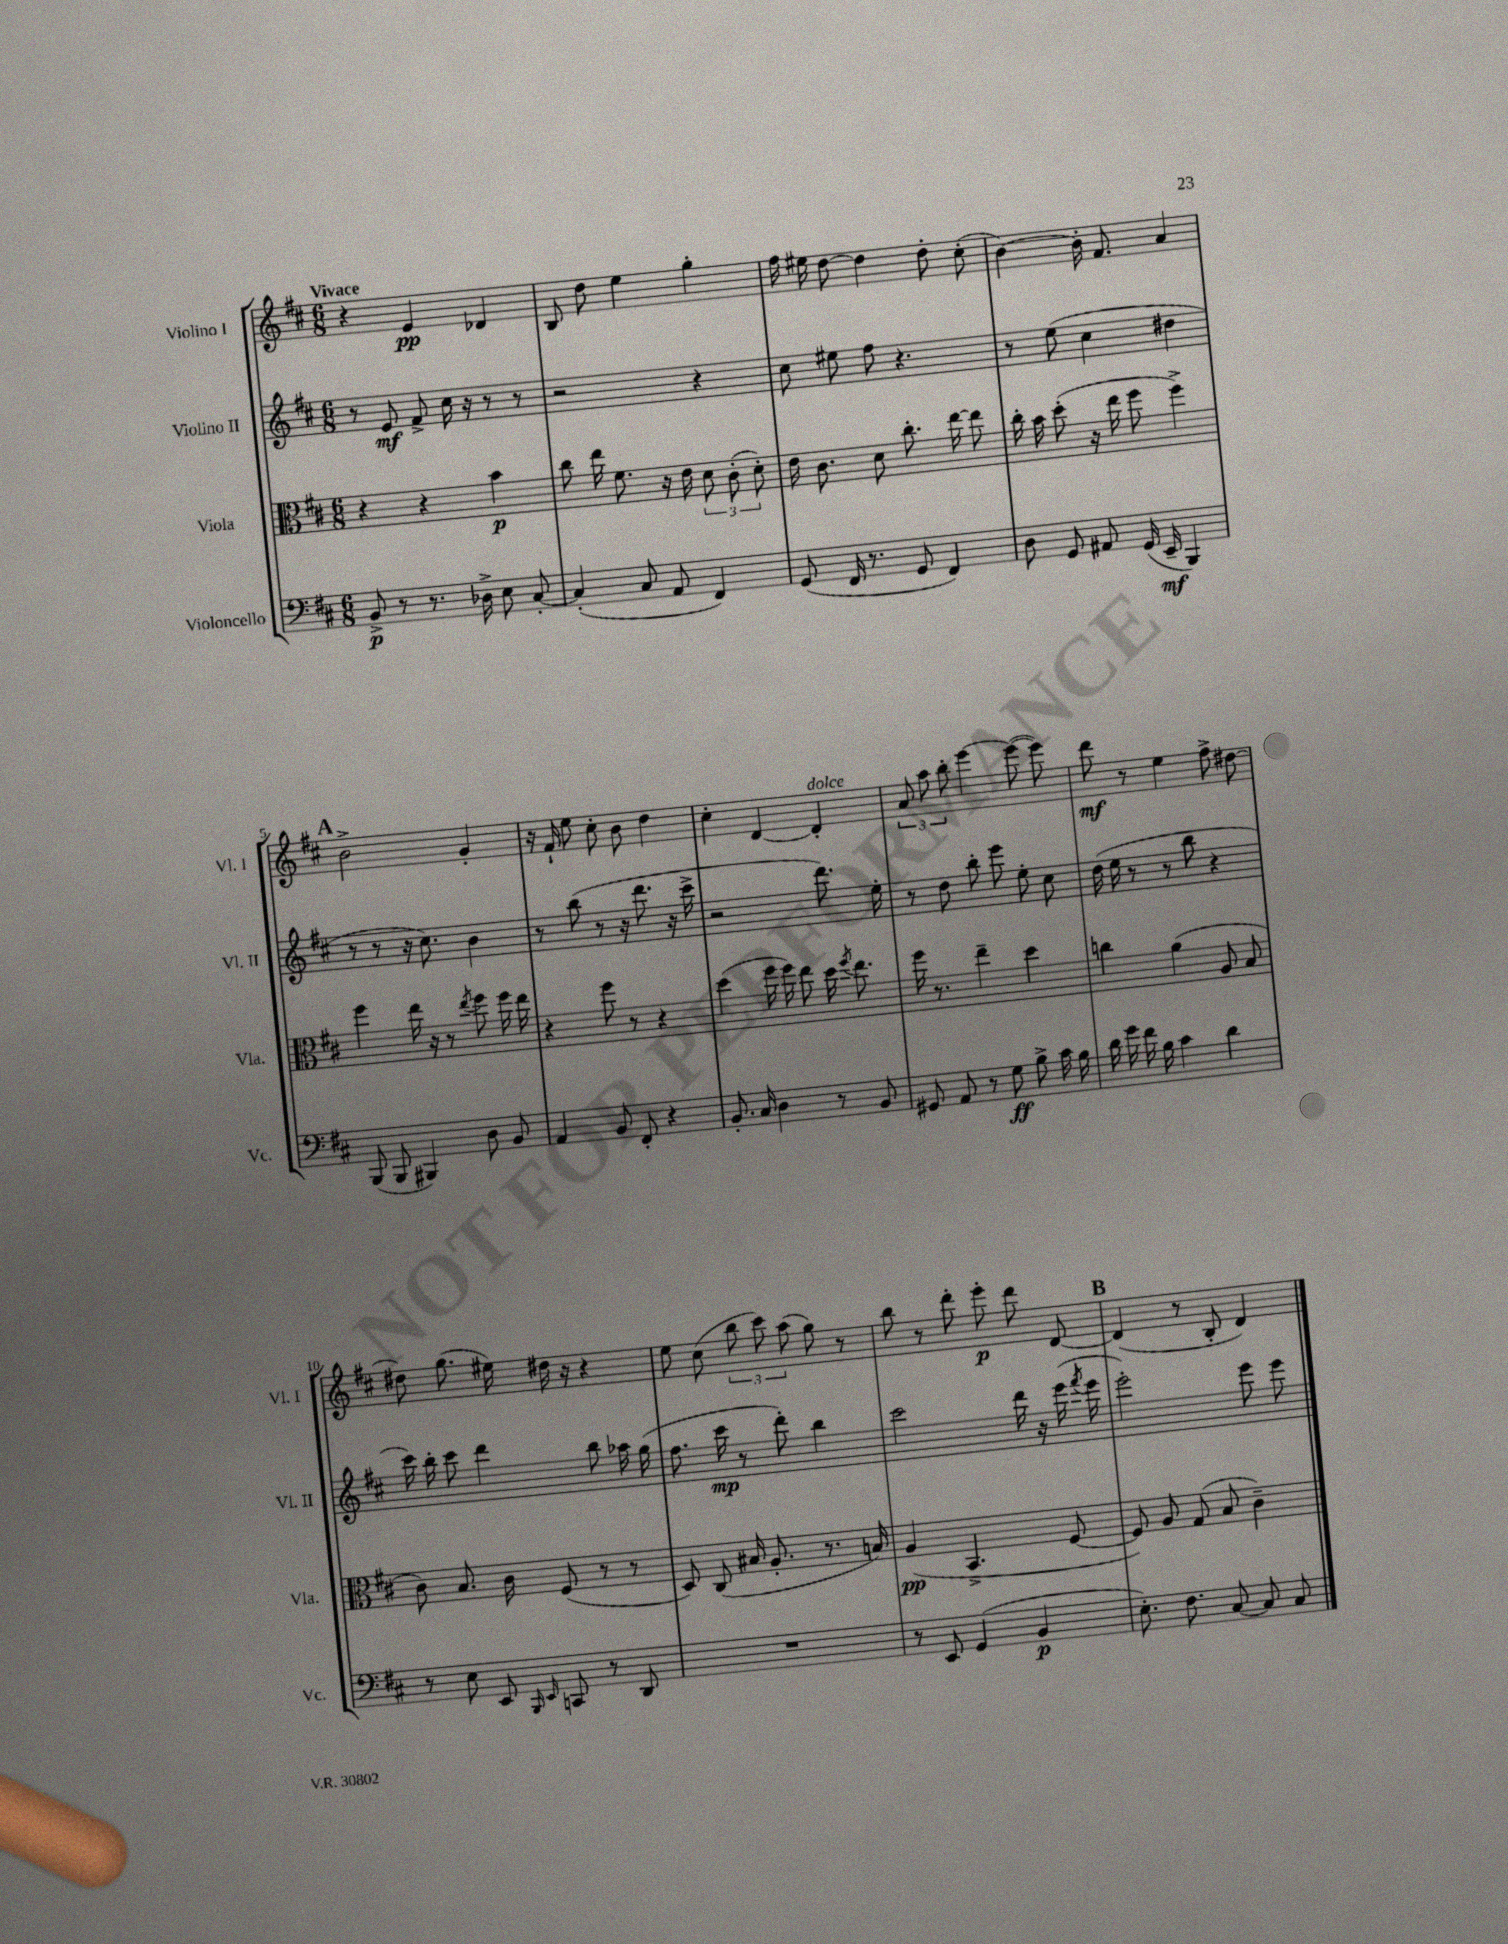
<<
\new StaffGroup <<
\new Staff = "s0" \with { instrumentName = "Violino I" shortInstrumentName = "Vl. I" } {
    \clef treble \key d \major \numericTimeSignature \time 6/8 \tempo "Vivace"
    \autoBeamOff r4 e'4\pp des'4 |
    b8 d''8 e''4 g''4-. |
    fis''16 eis''16 d''8~ d''4 d''8-. cis''8-.( |
    b'4~) b'16-. fis'8. a'4 |
    \mark \markup { \bold "A" } b'2-> g'4-. |
    r16 fis'16-! e''8 cis''8-. b'8 d''4 |
    cis''4-. d'4~ d'4-.^\markup { \italic "dolce" } |
    \tuplet 3/2 { a'8 a''8 b''8-. } e'''4~ e'''8~( e'''8) |
    d'''8\mf r8 e''4 fis''8-> dis''8~ |
    dis''8 g''8.( eis''16) dis''16 r16 r4 |
    e''8 cis''8( \tuplet 3/2 { b''8 cis'''8) a''8( } g''8) r8 |
    b''8 r8 d'''8-. e'''8-.\p d'''8 d'8~ |
    \mark \markup { \bold "B" } d'4( r8 b8-. d'4) \bar "|." |
}
\new Staff = "s1" \with { instrumentName = "Violino II" shortInstrumentName = "Vl. II" } {
    \clef treble \key d \major \numericTimeSignature \time 6/8
    \autoBeamOff r8 e'8\mf fis'8-> cis''16 r16 r8 r8 |
    r2 r4 |
    cis''8 eis''8 fis''8 r4. |
    r8 e''8( cis''4 dis''4 |
    \mark \markup { \bold "A" } r8 r8 r16 cis''8.) b'4 |
    r8 b''8( r8 r16 d'''8. r16 cis'''16-> |
    r2 d'''8.) e''16-. |
    r8 d''8 b''8-. e'''8 e''8-. cis''8 |
    d''16( e''16 r8 r8 b''8 r4 |
    cis'''16) b''16-. cis'''8 d'''4 b''8 aes''16 g''16( |
    fis''8. cis'''16\mp r8 d'''8-.) b''4 |
    cis'''2 d'''16 r16 e'''16( \acciaccatura { fis'''8 } e'''16 |
    \mark \markup { \bold "B" } e'''2-.) e'''8 e'''8 \bar "|." |
}
\new Staff = "s2" \with { instrumentName = "Viola" shortInstrumentName = "Vla." } {
    \clef alto \key d \major \numericTimeSignature \time 6/8
    \autoBeamOff r4 r4 b'4\p |
    cis''8 e''16 fis'8. r16 e'16 \tuplet 3/2 { d'8 cis'8-.( d'8-.) } |
    e'16 cis'8. d'8 cis''8.-. e''16~ e''8 |
    cis''16-. b'16 d''8-.( r16 e''16 fis''8 fis''4->) |
    \mark \markup { \bold "A" } fis''4 e''16 r16 r8 \acciaccatura { e''8 } fis''8 fis''16 e''16 |
    r4 fis''8 r8 r4 |
    d''4( fis''16 fis''16) e''8 d''16 \acciaccatura { fis''8 } e''8. |
    fis''16 r8. e''4-- d''4 |
    c''4 a'4( a8 b8 |
    cis'8) b8. cis'16 fis8( r8 r8 |
    d8) cis8( bis16 a8.-. r8. b16) |
    a4\pp( b,4.-> fis8~ |
    \mark \markup { \bold "B" } fis8) a8 g8( b8 cis'4--) \bar "|." |
}
\new Staff = "s3" \with { instrumentName = "Violoncello" shortInstrumentName = "Vc." } {
    \clef bass \key d \major \numericTimeSignature \time 6/8
    \autoBeamOff b,8->\p r8 r8. des16-> e8 cis8~-. |
    cis4-.( cis8 a,8 fis,4) |
    g,8( fis,16 r8. g,8 fis,4) |
    d8 g,8 ais,8 g,16( e,16--\mf b,,4) |
    \mark \markup { \bold "A" } b,,8( b,,8 bis,,4) d8 b,8 |
    a,4 b,8 fis,8-. r4 |
    b,8.-. cis16 d4 r8 b,8 |
    gis,8 a,8 r8 g8\ff b8-> cis'16 b16 |
    d'16 g'16 fis'16 b16 cis'4 d'4 |
    r8 e8 e,8 \grace { b,,16 e,16 } c,8 r8 d,8 |
    R2. |
    r8 e,8 g,4( b,4\p |
    \mark \markup { \bold "B" } e8.-.) fis8. cis8~ cis8 cis8 \bar "|." |
}
>>
>>
